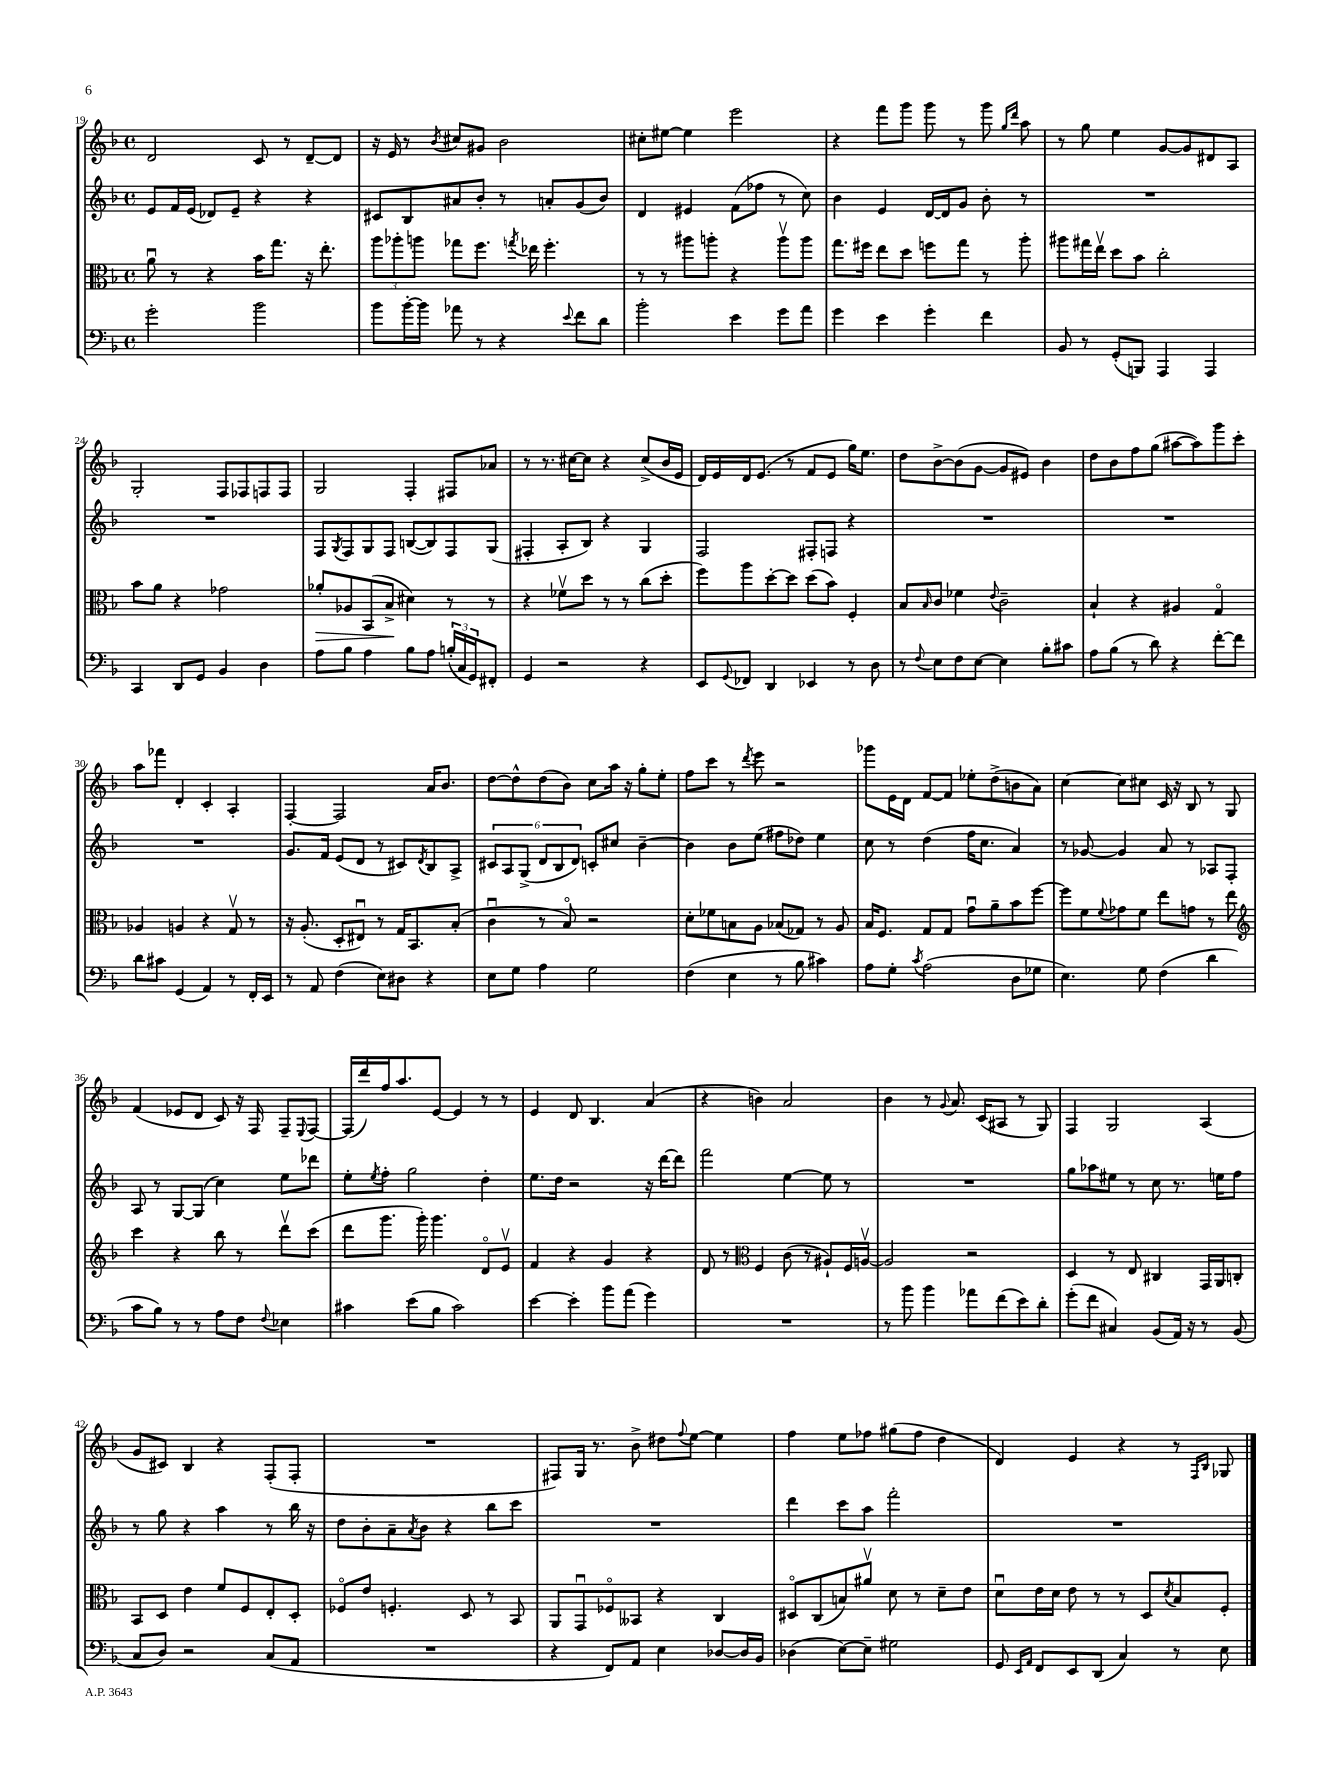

**kern	**kern	**dynam	**kern	**kern
*part4	*part3	*part3	*part2	*part1
*staff4	*staff3	*staff3	*staff2	*staff1
*clefF4	*clefC3	*	*clefG2	*clefG2
*k[b-]	*k[b-]	*	*k[b-]	*k[b-]
*M4/4	*M4/4	*	*M4/4	*M4/4
*met(c)	*met(c)	*	*met(c)	*met(c)
=19	=19	=19	=19	=19
2g'\	8au\	.	8e/L	2d/
.	8r	.	16f/L	.
.	.	.	(16e/JJ	.
.	4r	.	8d-X/L)	.
.	.	.	8e~/J	.
2b-\	16b-\KL	.	4r	8c/
.	8.gg\J	.	.	.
.	.	.	.	8r
.	16r	.	4r	[8d~/L
.	8.ee'\	.	.	.
.	.	.	.	8d/J]
=20	=20	=20	=20	=20
8b-\L	12aa\L	.	8c#X/L	16r
.	.	.	.	16e/
.	12aa-X'\	.	.	.
[16b-'\L	.	.	8B-/	8r
.	12aan\J	.	.	.
16b-\JJ]	.	.	.	.
.	.	.	.	8qb-/
8a-X\	8gg-X\L	.	8a#X/	8cc#X/L
8r	8.ff\J	.	8b-'/J	8g#X/J
4r	.	.	8r	2b-\
.	8qggn/	.	.	.
.	16ee-X\	.	.	.
.	4.ff'\	.	8an'/L	.
8qqe/	.	.	.	.
8f\L	.	.	(8g/	.
8d\J	.	.	8b-/J)	.
=21	=21	=21	=21	=21
2b-'\	8r	.	4d/	8cc#X'\L
.	8r	.	.	[8ee#X\J
.	8aa#X\L	.	4e#X/	4ee#\]
.	8aan'\J	.	.	.
4e\	4r	.	(8f\L	2eee\
.	.	.	8ff-X\J	.
8g\L	8aav\L	.	8r	.
8a\J	8aa\J	.	8cc\)	.
=22	=22	=22	=22	=22
4g\	8.gg\L	.	4b-\	4r
.	16ff#X\Jk	.	.	.
4e\	8ee\L	.	4e/	8fff\L
.	8dd\J	.	.	8ggg\J
4g'\	8ffn\L	.	[16d/LL	8ggg\
.	.	.	16d/J]	.
.	8gg\J	.	8g/J	8r
4f\	8r	.	8b-'\	8ggg\
.	.	.	.	16qqgg/LL
.	.	.	.	16qqddd/JJ
.	8aa'\	.	8r	8aa\
=23	=23	=23	=23	=23
8BB-/	8aa#X\L	.	1r	8r
8r	16gg#X\L	.	.	8gg\
.	16eev\JJ	.	.	.
(8GG'/L	8dd\L	.	.	4ee\
8BBBn/J)	8b-\J	.	.	.
4AAA/	2cc'\	.	.	[8g/L
.	.	.	.	8g/]
4AAA/	.	.	.	8d#X/
.	.	.	.	8A/J
!!LO:LB:g=z
=24	=24	=24	=24	=24
4CC/	8b-\L	.	1r	2G'/
.	8a\J	.	.	.
8DD/L	4r	.	.	.
8GG/J	.	.	.	.
4BB-/	2g-X\	.	.	8F/L
.	.	.	.	8F-X/
4D\	.	.	.	8Fn/
.	.	.	.	8F/J
=25	=25	=25	=25	=25
!	!	!LO:HP:b	!	!
8A\L	8a-X'/L	>	8F/L	2G/
.	.	.	8qG/	.
8B-\J	8A-X/	.	8F/	.
4A\	(8BB-/	.	8G/	.
.	8B-^/J	.	8F/J	.
8B-\L	4d#X\)	]	([8Bn/L	4F'/
8A\J	.	.	8B/])	.
(24Bn'/LL	8r	.	8F/	8F#X/L
24C/	.	.	.	.
24GG/J)	.	.	.	.
8FF#X'/J	8r	.	(8G/J	8a-X/J
=26	=26	=26	=26	=26
4GG/	4r	.	4F#X'/	8r
.	.	.	.	8.r
2r	8f-Xv\L	.	8A'/L	.
.	.	.	.	[16cc#X\KL
.	8dd\J	.	8B-/J)	8cc#\J]
.	8r	.	4r	4r
.	8r	.	.	.
4r	(8cc\L	.	4G/	(8cc#^/L
.	8dd'\J	.	.	16b-/L
.	.	.	.	16e/JJ
=27	=27	=27	=27	=27
8EE/L	8ff\L)	.	2F/	16d/LL)
.	.	.	.	16e/
8qqGG/	.	.	.	.
8FF-X/J	8aa\	.	.	16d/J
.	.	.	.	(8.e/J
4DD/	[8dd'\	.	.	.
.	8dd\J]	.	.	8r
4EE-X/	(8dd\L	.	8F#X'/L	8f/L
.	8b-\J)	.	8Fn/J	8e/J
8r	4F'/	.	4r	16gg\KL)
.	.	.	.	8.ee\J
8D\	.	.	.	.
=28	=28	=28	=28	=28
8r	8B-/L	.	1r	8dd\L
8qqF/	16qqB-/	.	.	.
8E\L	8c/J	.	.	[8b-^\
8F\	4f-X\	.	.	(8b-\]
[8E\J	.	.	.	[8g\J
.	8qqe/	.	.	.
4E\]	2c~\	.	.	8g/L]
.	.	.	.	8e#X/J)
8B-'\L	.	.	.	4b-\
8c#X\J	.	.	.	.
=29	=29	=29	=29	=29
8A\L	4B-`/	.	1r	8dd\L
(8B-\J	.	.	.	8b-\
8r	4r	.	.	8ff\
8d\)	.	.	.	(8gg\J
4r	4A#X/	.	.	[8aa#X\L
.	.	.	.	8aa#\])
[8f'\L	4G/	.	.	8ggg\
8f\J]	.	.	.	8ccc'\J
!!LO:LB:g=z
=30	=30	=30	=30	=30
8d\L	4A-X/	.	1r	8aa\L
8c#X\J	.	.	.	8fff-X\J
(4GG/	4An/	.	.	4d'/
4AA/)	4r	.	.	4c'/
8r	8Gv/	.	.	4A'/
16FF'/LL	8r	.	.	.
16EE/JJ	.	.	.	.
=31	=31	=31	=31	=31
8r	16r	.	8.g/L	[4F'/
.	(8.A'/	.	.	.
8AA/	.	.	.	.
.	.	.	16f/Jk	.
(4F\	8D'/L	.	(8e/L	2F/]
.	8E#Xu/J)	.	8d/J	.
8E\L)	8r	.	8r	.
8D#X\J	16G/KL	.	8c#X/L)	.
.	8.BB-/	.	.	.
.	.	.	8qd/	.
4r	.	.	8B-/	16a/KL
.	.	.	.	8.b-/J
.	(8B-'/J	.	8A^/J	.
=32	=32	=32	=32	=32
8E\L	4cu\	.	12c#X/L	[8dd\L
.	.	.	12A/	.
8G\J	.	.	.	8dd^^\]
.	.	.	(12G^/J	.
4A\	8r	.	12d/L	(8dd\
.	.	.	12B-/	.
.	8B-/)	.	.	8b-\J)
.	.	.	12d/J)	.
2G\	2r	.	8cn'/L	8cc\L
.	.	.	8cc#X/J	16aa\Jk
.	.	.	.	16r
.	.	.	[4b-~\	8gg'\L
.	.	.	.	8ee'\J
=33	=33	=33	=33	=33
(4F\	8d'\L	.	4b-\]	8ff\L
.	8f-X\	.	.	8ccc\J
4E\	8Bn\	.	8b-\L	8r
.	.	.	.	8qddd/
.	8A\J	.	(8ee\J	8eee\
8r	(8B-X/L	.	8ff#X\L	2r
8B-\	8G-X/J)	.	8dd-X\J)	.
4c#X\)	8r	.	4ee\	.
.	8A/	.	.	.
=34	=34	=34	=34	=34
8A\L	16B-/KL	.	8cc\	8ggg-X\L
.	8.F/J	.	.	.
8G'\J	.	.	8r	16e\L
.	.	.	.	16d\JJ
8qc/	.	.	.	.
(2A\	8G/L	.	(4dd\	[8f/L
.	8G/J	.	.	8f/J]
.	8gu\L	.	16ff\KL	8ee-X'\L
.	.	.	8.cc\J	.
.	8a~\	.	.	(8dd^\
8D\L	8b-\	.	4a/)	8bn\
8G-X\J	[8ff\J	.	.	8a\J)
=35	=35	=35	=35	=35
4.E\)	8ff\L]	.	8r	[4cc\
.	8f\	.	[8g-X/	.
.	8qqf/	.	.	.
.	8g-X\	.	4g-/]	8cc\L]
8G\	8f\J	.	.	8cc#X\J
(4F\	8ee\L	.	8a/	16c/
.	.	.	.	16r
.	8gn\J	.	8r	8B-/
4d\	8r	.	8A-X/L	8r
.	8ee\	.	8F'/J	8G/
!!LO:LB:g=z
=36	=36	=36	=36	=36
*	*clefG2	*	*	*
8c\L	4ccc\	.	8A/	(4f/
8B-\J)	.	.	8r	.
8r	4r	.	[8G/L	8e-X/L
8r	.	.	(8G/J]	8d/J
8A\L	8bb-\	.	4cc\)	8c/)
8F\J	8r	.	.	16r
.	.	.	.	16F/
8qqF/	.	.	.	.
4E-X\	8dddv\L	.	8ee\L	8F~/L
.	.	.	.	8qqE/
.	(8ccc\J	.	8ddd-X\J	[8F/J
=37	=37	=37	=37	=37
4c#X\	8ddd\L	.	8ee'\L	(16F/LL]
.	.	.	.	16ddd/)
.	.	.	8qee/	.
.	8.ggg\J	.	8ff'\J	16ff/J
.	.	.	.	8.aa/
(8e\L	.	.	2gg\	.
.	16ggg'\)	.	.	.
8B-\J	4.ggg\	.	.	[8e/J
2c#\)	.	.	.	4e/]
.	8d/L	.	4dd'\	8r
.	8ev/J	.	.	8r
=38	=38	=38	=38	=38
[4e\	4f/	.	8.ee\L	4e/
.	.	.	16dd\Jk	.
4e'\]	4r	.	2r	8d/
.	.	.	.	4.B-/
8b-\L	4g/	.	.	.
(8a\J	.	.	.	.
4g\)	4r	.	16r	(4a/
.	.	.	[16ddd\KL	.
.	.	.	8ddd\J]	.
=39	=39	=39	=39	=39
1r	8d/	.	2fff\	4r
.	8r	.	.	.
*	*clefC3	*	*	*
.	4F/	.	.	4bn\)
.	(8c\	.	[4ee\	2a/
.	8r	.	.	.
.	8A#X`/L)	.	8ee\]	.
.	16F/L	.	8r	.
.	[16Anv/JJ	.	.	.
=40	=40	=40	=40	=40
8r	2A/]	.	1r	4b-\
8b-\	.	.	.	.
4b-\	.	.	.	8r
.	.	.	.	8qqg/
.	.	.	.	8.a/
8a-X\L	2r	.	.	.
.	.	.	.	(16c/KL
(8f\	.	.	.	8A#X/J
8e\)	.	.	.	8r
8d'\J	.	.	.	8G/)
=41	=41	=41	=41	=41
(8g'\L	4D/	.	8gg\L	4F/
8f\J	.	.	8aa-X\	.
4C#X/)	8r	.	8ee#X\J	2G/
.	8E/	.	8r	.
(8BB-/L	4C#X/	.	8cc\	.
16AA/Jk)	.	.	8.r	.
16r	.	.	.	.
8r	16GG/LL	.	.	(4A/
.	16AA/J	.	16een\KL	.
(8BB-/	8Cn'/J	.	8ff\J	.
!!LO:LB:g=z
=42	=42	=42	=42	=42
8C/L	8BB-/L	.	8r	8g/L
8D/J)	8D/J	.	8gg\	8c#X/J)
2r	4e\	.	4r	4B-/
.	8f/L	.	4aa\	4r
.	8F/	.	.	.
(8C/L	8E'/	.	8r	(8F'/L
8AA/J	8D'/J	.	16bb-\	8F'/J
.	.	.	16r	.
=43	=43	=43	=43	=43
1r	8F-X/L	.	8dd\L	1r
.	8e/J	.	8b-'\	.
.	4.Fn'/	.	8a~\	.
.	.	.	8qa/	.
.	.	.	8b-\J	.
.	.	.	4r	.
.	8D/	.	.	.
.	8r	.	8bb-\L	.
.	8BB-/	.	8ccc\J	.
=44	=44	=44	=44	=44
4r	8AA/L	.	1r	8F#X/L)
.	8GGu/	.	.	16G/Jk
.	.	.	.	8.r
8FF/L)	8F-X/	.	.	.
8AA/J	8BB--X/J	.	.	8b-^\
4E\	4r	.	.	8dd#X\L
.	.	.	.	8qqff/
.	.	.	.	[8ee\J
[8D-X/L	4C/	.	.	4ee\]
16D-/L]	.	.	.	.
16BB-/JJ	.	.	.	.
=45	=45	=45	=45	=45
(4D-X\	8D#X/L	.	4ddd\	4ff\
.	(8C/	.	.	.
[8E\L)	8Bn/)	.	8ccc\L	8ee\L
8E~\J]	8a#Xv/J	.	8aa\J	8ff-X\J
2G#X\	8d\	.	2fff'\	(8gg#X\L
.	8r	.	.	8ff-\J
.	8d~\L	.	.	4dd\
.	8e\J	.	.	.
=46	=46	=46	=46	=46
8GG/	8du\L	.	1r	4d/)
16qqEE/LL	.	.	.	.
16qqAA/JJ	.	.	.	.
8FF/L	16e\L	.	.	.
.	16d\JJ	.	.	.
8EE/	8e\	.	.	4e/
(8DD/J	8r	.	.	.
4C/)	8r	.	.	4r
.	8D/L	.	.	.
.	8qd/	.	.	.
8r	8B-/	.	.	8r
.	.	.	.	16qqF/LL
.	.	.	.	16qqB-/JJ
8E\	8F'/J	.	.	8G-X/
==	==	==	==	==
*-	*-	*-	*-	*-
